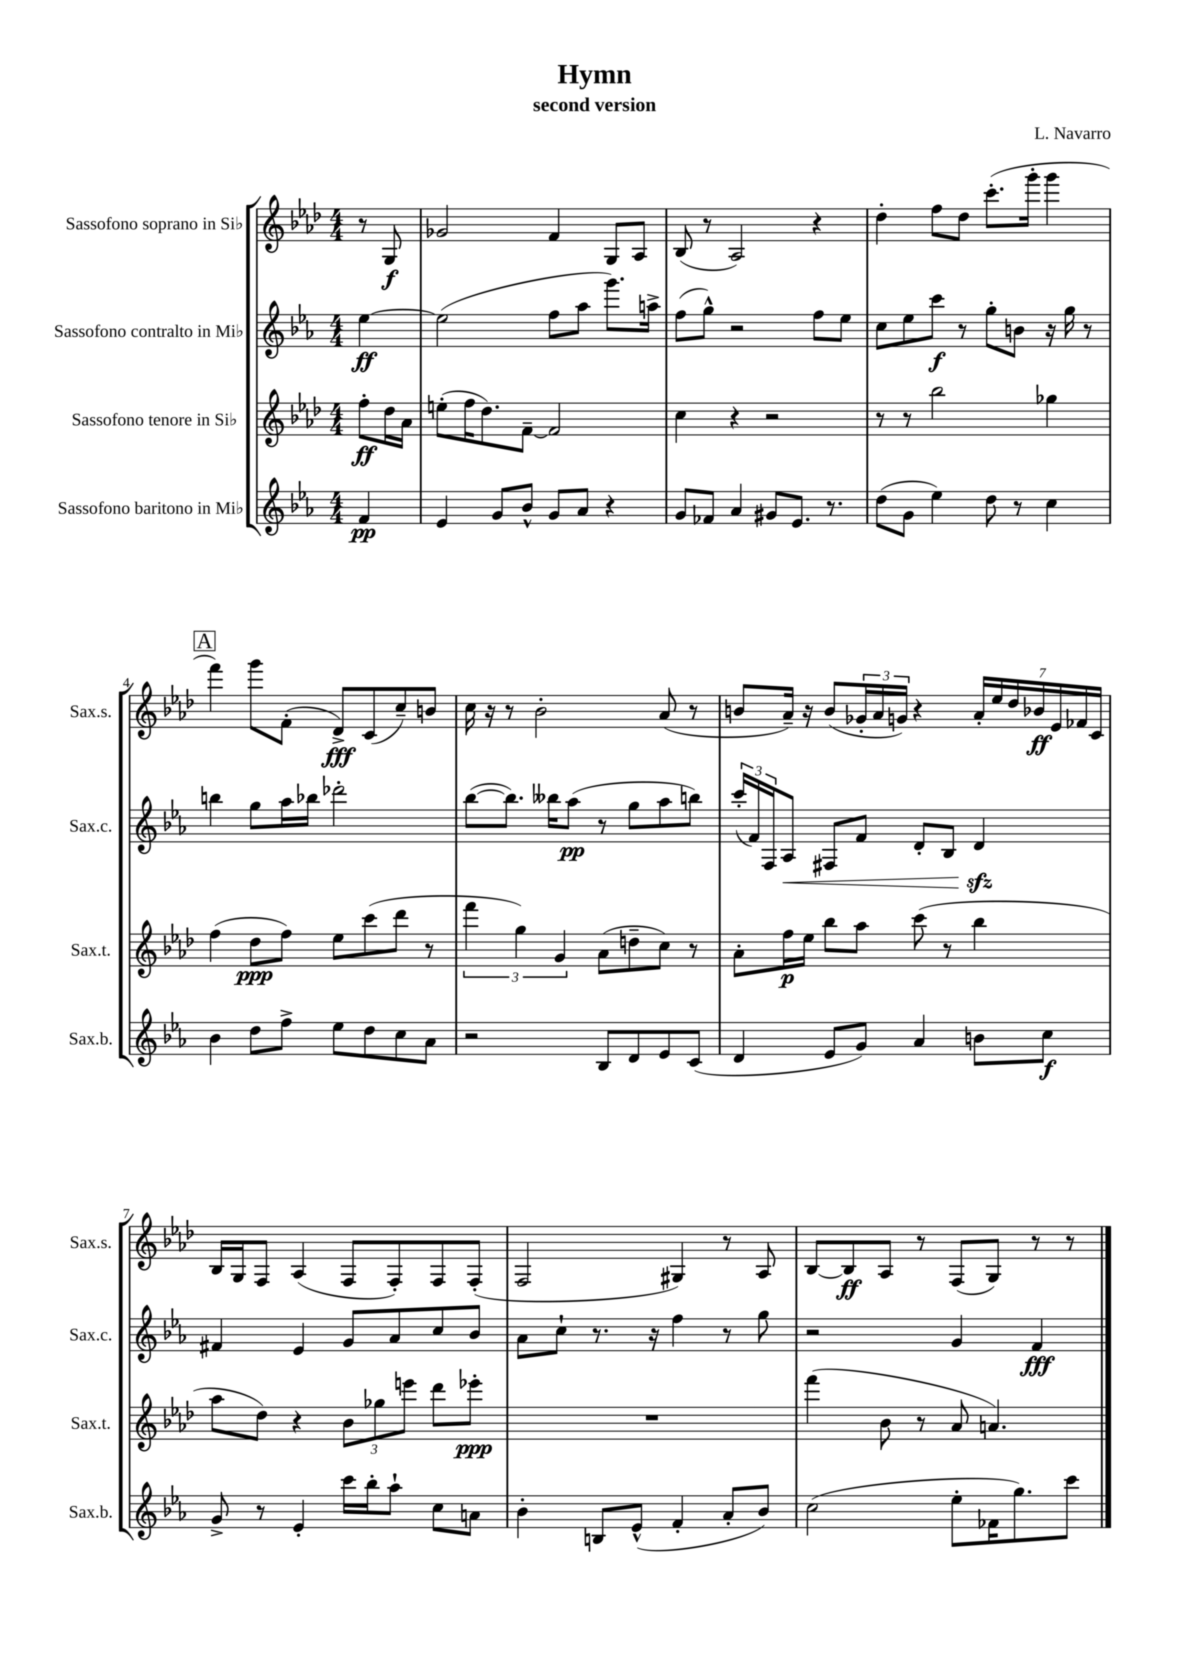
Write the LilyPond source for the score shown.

\header { title = "Hymn" composer = "L. Navarro" subtitle = "second version" }
<<
\new StaffGroup <<
\new Staff = "s0" \with { instrumentName = "Sassofono soprano in Sib" shortInstrumentName = "Sax.s." } {
    \clef treble \key aes \major \numericTimeSignature \time 4/4 \partial 4
    r8 g8\f |
    ges'2 f'4 g8 aes8 |
    bes8( r8 aes2) r4 |
    des''4-. f''8 des''8 c'''8.-.( g'''16-. g'''4 |
    \mark \markup { \box "A" } f'''4) g'''8 f'8-.( des'8->\fff) c'8( c''8--) b'8 |
    c''16 r16 r8 bes'2-. aes'8( r8 |
    b'8 aes'16--) r16 b'8( \tuplet 3/2 { ges'16-. aes'16 g'16) } r4 \tuplet 7/4 { aes'16-. ees''16 des''16 bes'16\ff ees'16 fes'16 c'16 } |
    bes16 g16 f8 aes4( f8 f8-.) f8 f8-.( |
    f2 gis4) r8 aes8 |
    bes8~ bes8\ff aes8 r8 f8( g8) r8 r8 \bar "|." |
}
\new Staff = "s1" \with { instrumentName = "Sassofono contralto in Mib" shortInstrumentName = "Sax.c." } {
    \clef treble \key ees \major \numericTimeSignature \time 4/4 \partial 4
    ees''4~\ff |
    ees''2( f''8 aes''8 g'''8.) a''16-> |
    f''8( g''8-^) r2 f''8 ees''8 |
    c''8 ees''8 c'''8\f r8 g''8-. b'8 r16 g''16 r8 |
    \mark \markup { \box "A" } b''4 g''8 aes''16 bes''16 des'''2-. |
    bes''8~( bes''8.) beses''16 aes''8\pp( r8 g''8 aes''8 b''8) |
    \tuplet 3/2 { c'''16-.( f'16) f16 } aes8\< fis8 f'8 d'8-. bes8 d'4\sfz\! |
    fis'4 ees'4 g'8 aes'8 c''8 bes'8 |
    aes'8 c''8-! r8. r16 f''4 r8 g''8 |
    r2 g'4 f'4\fff \bar "|." |
}
\new Staff = "s2" \with { instrumentName = "Sassofono tenore in Sib" shortInstrumentName = "Sax.t." } {
    \clef treble \key aes \major \numericTimeSignature \time 4/4 \partial 4
    f''8-.\ff des''16 aes'16 |
    e''8-.( f''16 des''8.) f'8~-- f'2 |
    c''4 r4 r2 |
    r8 r8 bes''2 ges''4 |
    \mark \markup { \box "A" } f''4( des''8\ppp f''8) ees''8 c'''8( des'''8 r8 |
    \tuplet 3/2 { f'''4 g''4) g'4 } aes'8( d''8-- c''8) r8 |
    aes'8-. f''16\p ees''16 bes''8 aes''8 c'''8( r8 bes''4 |
    aes''8 des''8) r4 \tuplet 3/2 { bes'8 ges''8 e'''8 } des'''8 ees'''8-.\ppp |
    R1 |
    f'''4( bes'8 r8 aes'8 a'4.) \bar "|." |
}
\new Staff = "s3" \with { instrumentName = "Sassofono baritono in Mib" shortInstrumentName = "Sax.b." } {
    \clef treble \key ees \major \numericTimeSignature \time 4/4 \partial 4
    f'4\pp |
    ees'4 g'8 bes'8-^ g'8 aes'8 r4 |
    g'8 fes'8 aes'4 gis'8 ees'8. r8. |
    d''8( g'8 ees''4) d''8 r8 c''4 |
    \mark \markup { \box "A" } bes'4 d''8 f''8-> ees''8 d''8 c''8 aes'8 |
    r2 bes8 d'8 ees'8 c'8( |
    d'4 ees'8 g'8) aes'4 b'8 c''8\f |
    g'8-> r8 ees'4-. c'''16 bes''16-. aes''8-! c''8 a'8 |
    bes'4-. b8 ees'8-^( f'4-. aes'8-. bes'8) |
    c''2( ees''8-. fes'16 g''8.) c'''8 \bar "|." |
}
>>
>>
